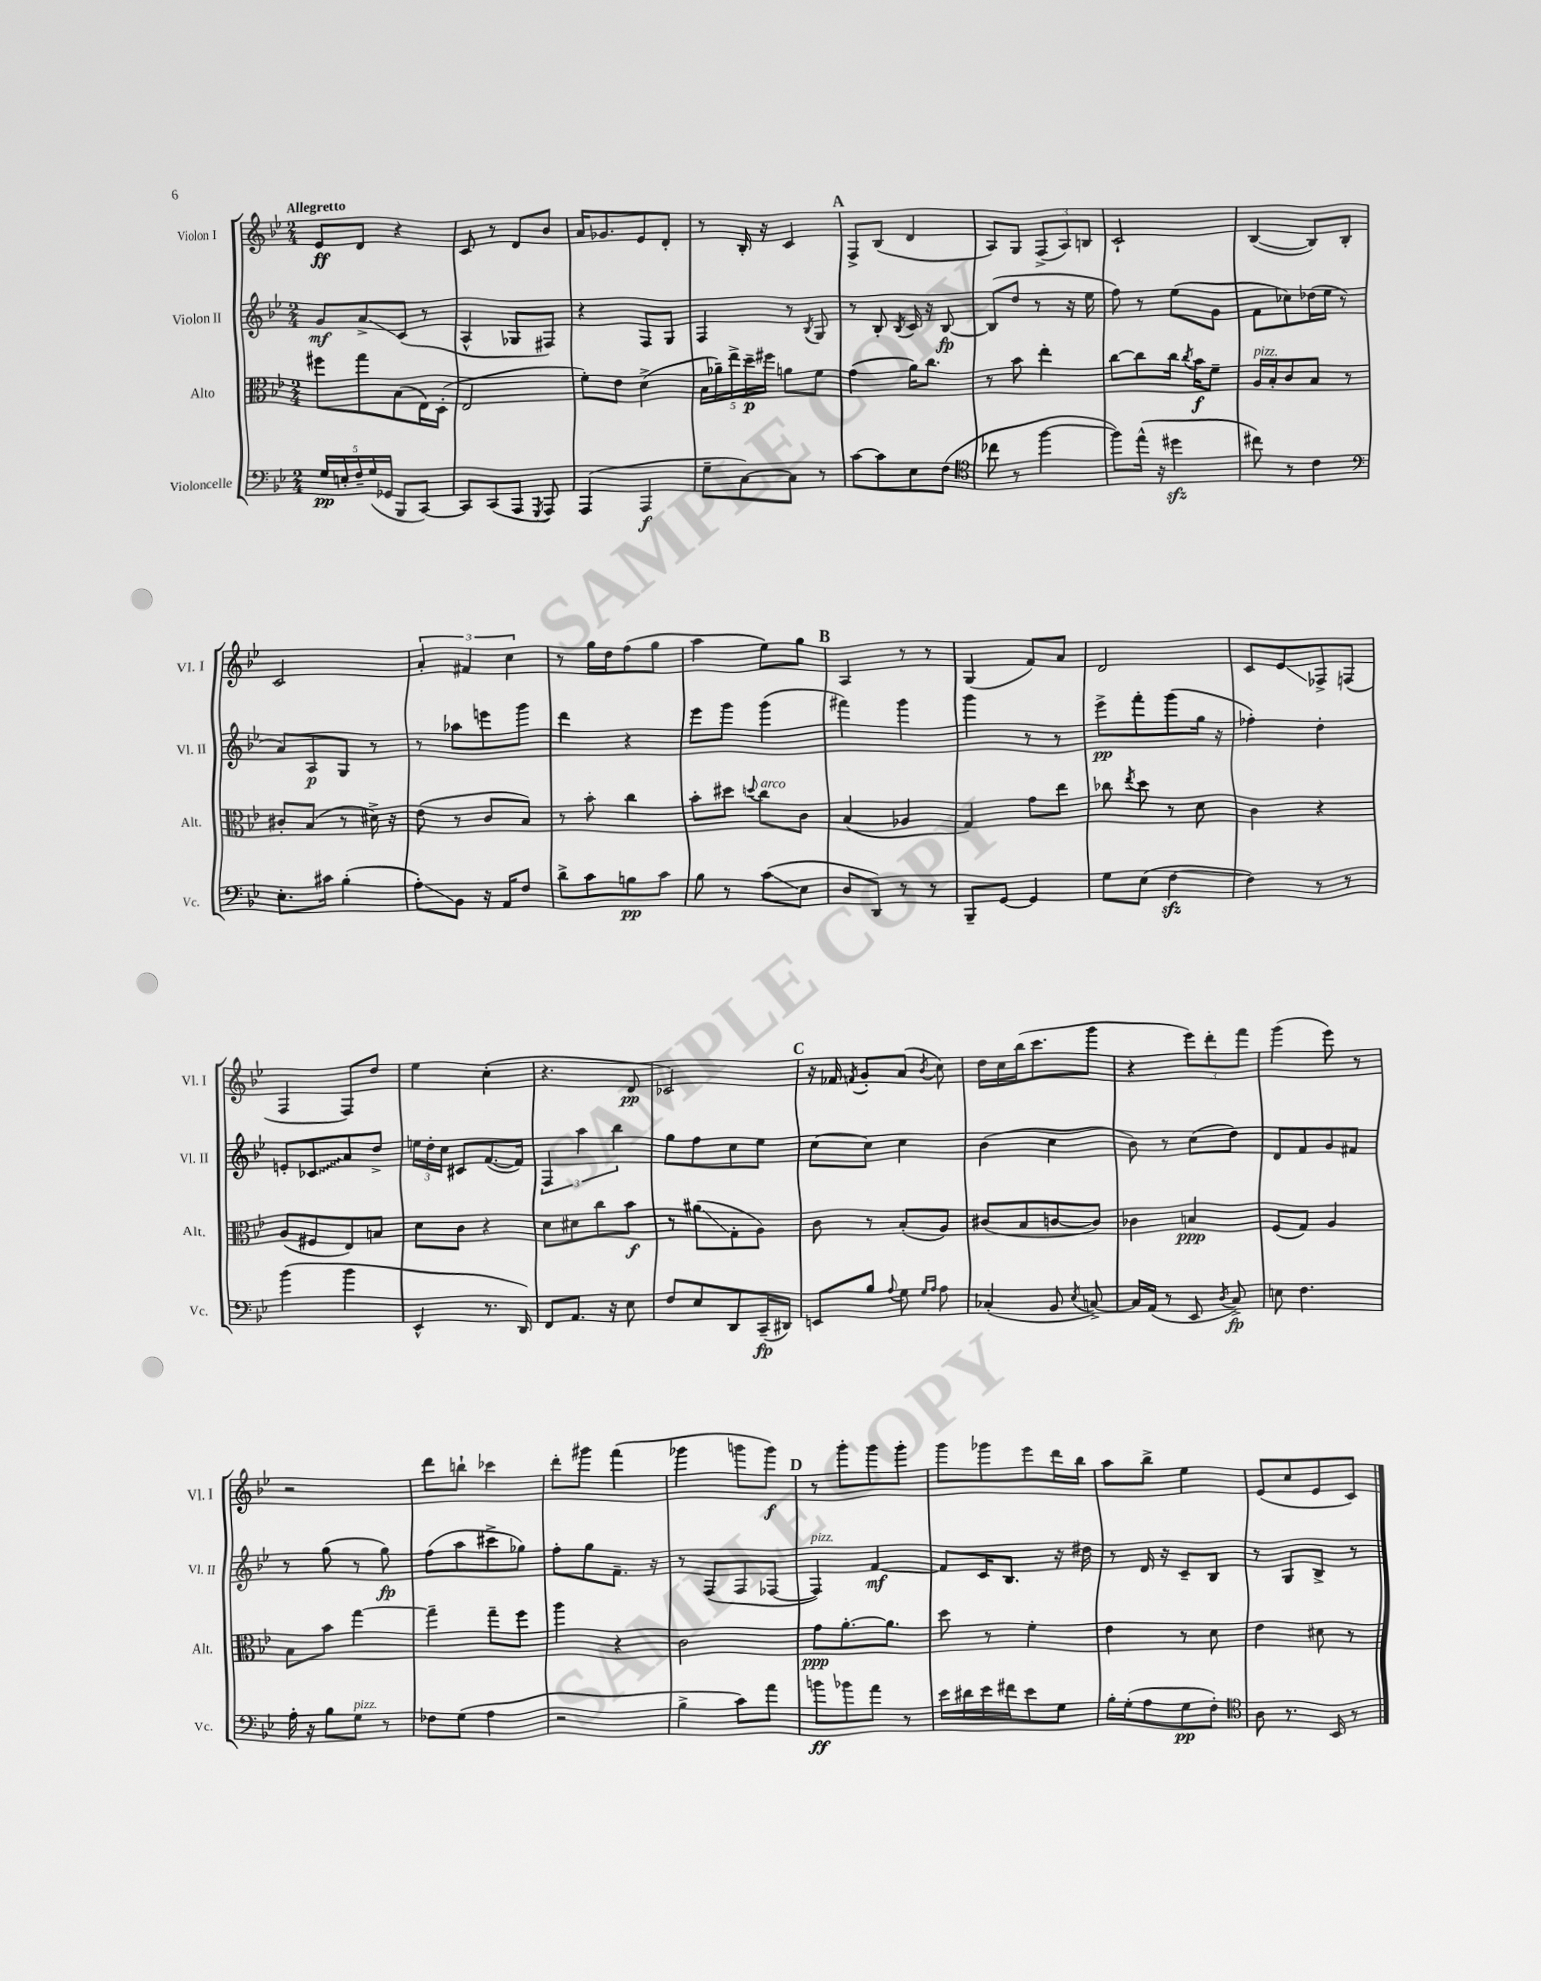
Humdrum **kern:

**kern	**kern	**kern	**kern
*staff4	*staff3	*staff2	*staff1
*clefF4	*clefC3	*clefG2	*clefG2
*k[b-e-]	*k[b-e-]	*k[b-e-]	*k[b-e-]
*M2/4	*M2/4	*M2/4	*M2/4
20G	8ff#	8g	8e-
20E'	.	.	.
20F~	.	.	.
.	8gg	8a^	8d
(20G	.	.	.
20GG-	.	.	.
8BBB-	(8B-	(8c	4r
[8CC)	16E-)	8r	.
.	(16D'	.	.
=	=	=	=
8CC]	2E-	4A^^	8c
(8CC	.	.	8r
8AAA	.	8G-	8d
8qGGG	.	.	.
8AAA)	.	8F#)	8b-
=	=	=	=
(4AAA	8f')	4r	16a
.	.	.	8.g-
.	8e-	.	.
4AAA	(4d^	8F	8e-
.	.	8G	8d'
=	=	=	=
8G~	20B-	4F	8r
.	20a-~)	.	.
.	20ee-^	.	.
[8C)	.	.	16B-'
.	20dd~	.	.
.	.	.	16r
.	20ff#	.	.
8C]	8a	8r	4c
.	.	8qB-	.
8r	8f	8G	.
=	=	=	=
[8c	(4g	8r	8F^
8c]	.	8B-'	(8B-
.	.	8qB-	.
8E-	16a)	16c	4d
.	8.cc	16r	.
(8F	.	[8B-	.
=	=	=	=
*clefC4	*	*	*
8cc-	8r	(8B-]	8A)
8r	8b-	8dd	8G
[4ff	4ee-'	8r	(12F^
.	.	.	12A)
.	.	16r	.
.	.	.	12B
.	.	16ee-	.
=	=	=	=
8ff])	[8cc	8ff)	2c`
(16ee-^^	8cc]	8r	.
16r	.	.	.
4dd#	16cc	(8ee-	.
.	8qcc	.	.
.	16b-	.	.
.	8f~	8g	.
=	=	=	=
8cc#)	16A	8f	([4B-
.	16B-'	.	.
8r	8c	8cc-)	.
4c	8B-	(16dd-	8B-])
.	.	16ee-	.
.	8r	8r	8B-'
=	=	=	=
*clefF4	*	*	*
8.E-'	8c#'	8a)	2c
.	(8B-	8A	.
16c#	.	.	.
(4B-'	8r	8G	.
.	16d#^)	8r	.
.	16r	.	.
=	=	=	=
8A')	(8e-	8r	6a'
8BB-	8r	8aa-	.
.	.	.	6f#
16r	8c	8eee	.
16AA	.	.	.
.	.	.	6cc
8F	8B-)	8ggg	.
=	=	=	=
8d^	8r	4ddd	8r
8c	8b-'	.	16gg
.	.	.	16dd
8B	4cc	4r	(8ff
8c	.	.	8gg
=	=	=	=
8B-	8b-'	8eee-	4aa
8r	8dd#	8ggg	.
.	8qqdd	.	.
(8c	8cc	(4ggg	8ee-)
8E-	8c	.	8gg
=	=	=	=
8D	(4B-	4fff#)	4A
8DD)	.	.	.
8r	4A-	4ggg	8r
8r	.	.	8r
=	=	=	=
8BBB-~	4G)	4ggg	(4G
[8GG	.	.	.
4GG]	8g	8r	8f)
.	8ee-	8r	8a
=	=	=	=
8G	8cc-	8eee-^	2d
.	8qee-	.	.
(8E-	8dd	8fff'	.
[4F	8r	(8ggg	.
.	8d	16gg	.
.	.	16r	.
=	=	=	=
4F])	4c	4ff-')	8c
.	.	.	8e-
8r	4r	4dd'	8F-^
8r	.	.	(8F
=	=	=	=
(4b-	(8A	8e'	4F
.	8F#	8c-	.
4b-	8E-)	8a	8F)
.	8B	8dd^	8dd
=	=	=	=
4EE-^^	8d	24ee	4ee-
.	.	24dd'	.
.	.	24cc	.
.	8c	8c#	.
8.r	4r	([8.f	(4cc'
16DD)	.	16f])	.
=	=	=	=
8FF	8d	6F	4.r
8.AA	8d#	.	.
.	.	6aa	.
.	8cc	.	.
16r	.	.	.
.	.	6bb-	.
8E-	8b-	.	8d
=	=	=	=
8F	8r	8gg	2c-)
8E-	(8a#	8ff	.
8DD	8G'	8cc	.
(16CC~	8A)	8ee-	.
16DD#)	.	.	.
=	=	=	=
8EE	8c	[8cc	16r
.	.	.	16f-
.	.	.	8qf
8B-	8r	8cc]	8g'
8qqA	.	.	.
8G	(8B-'	4cc	(8a
16qqG	.	.	.
16qqA	.	.	8qb-
8A	8A)	.	8cc)
=	=	=	=
(4C-'	(8c#	(4b-	16dd
.	.	.	16cc
.	8B-	.	(16bb-
.	.	.	8.ccc
8BB-	[8c	4cc	.
8qE-	.	.	.
[8C^)	8c])	.	8ggg
=	=	=	=
16C]	4c-	8b-)	4r
(16AA	.	.	.
8r	.	8r	.
8EE-	4B	(8cc	12eee-)
.	.	.	12ddd'
8qD	.	.	.
8C^)	.	8dd)	.
.	.	.	12fff
=	=	=	=
8E	(8F	8d	(4ggg
4.F	8G)	8f	.
.	4A	8g	8eee-)
.	.	8f#	8r
=	=	=	=
16A'	8B-	8r	2r
16r	.	.	.
8B-	8b-	(8gg	.
8G	[4gg	8r	.
8r	.	8gg)	.
=	=	=	=
8F-	4gg~]	(8ff	8ddd
(8G	.	8aa	8bb`
4A	8gg~	8ccc#^	4ccc-
.	8ff	8gg-)	.
=	=	=	=
2r	4aa	8ff'	8ddd'
.	.	8gg	8ggg#
.	4r	8.f~	(4fff
.	.	16r	.
=	=	=	=
4B-^	2c	8r	4ggg-
.	.	(8F	.
8c)	.	8F	8ggg
8a	.	[8F-	8ggg)
=	=	=	=
8b	8g	4F-])	8r
8b-	[8.a'	.	8ggg'
8a	.	[4f	8ggg
.	8.a]	.	.
8r	.	.	8ggg'
=	=	=	=
16e-	8dd	8f]	8ggg
16d#	.	.	.
16e-	8r	16c	8ggg-
16f#	.	8.B-	.
8e-	4f'	.	8eee-
8G	.	16r	16ddd
.	.	16dd#	16bb-
=	=	=	=
16B-'	4e-	8r	8aa
(16G'	.	.	.
8A	.	16d	8bb-^
.	.	16r	.
8G	8r	8c~	4ee-
8F')	8d	8B-	.
=	=	=	=
*clefC4	*	*	*
8A	4e-	8r	(8e-
8.r	.	8G	8cc
.	8d#	8B-^	8e-
16BB-	.	.	.
8r	8r	8r	8c)
==	==	==	==
*-	*-	*-	*-
